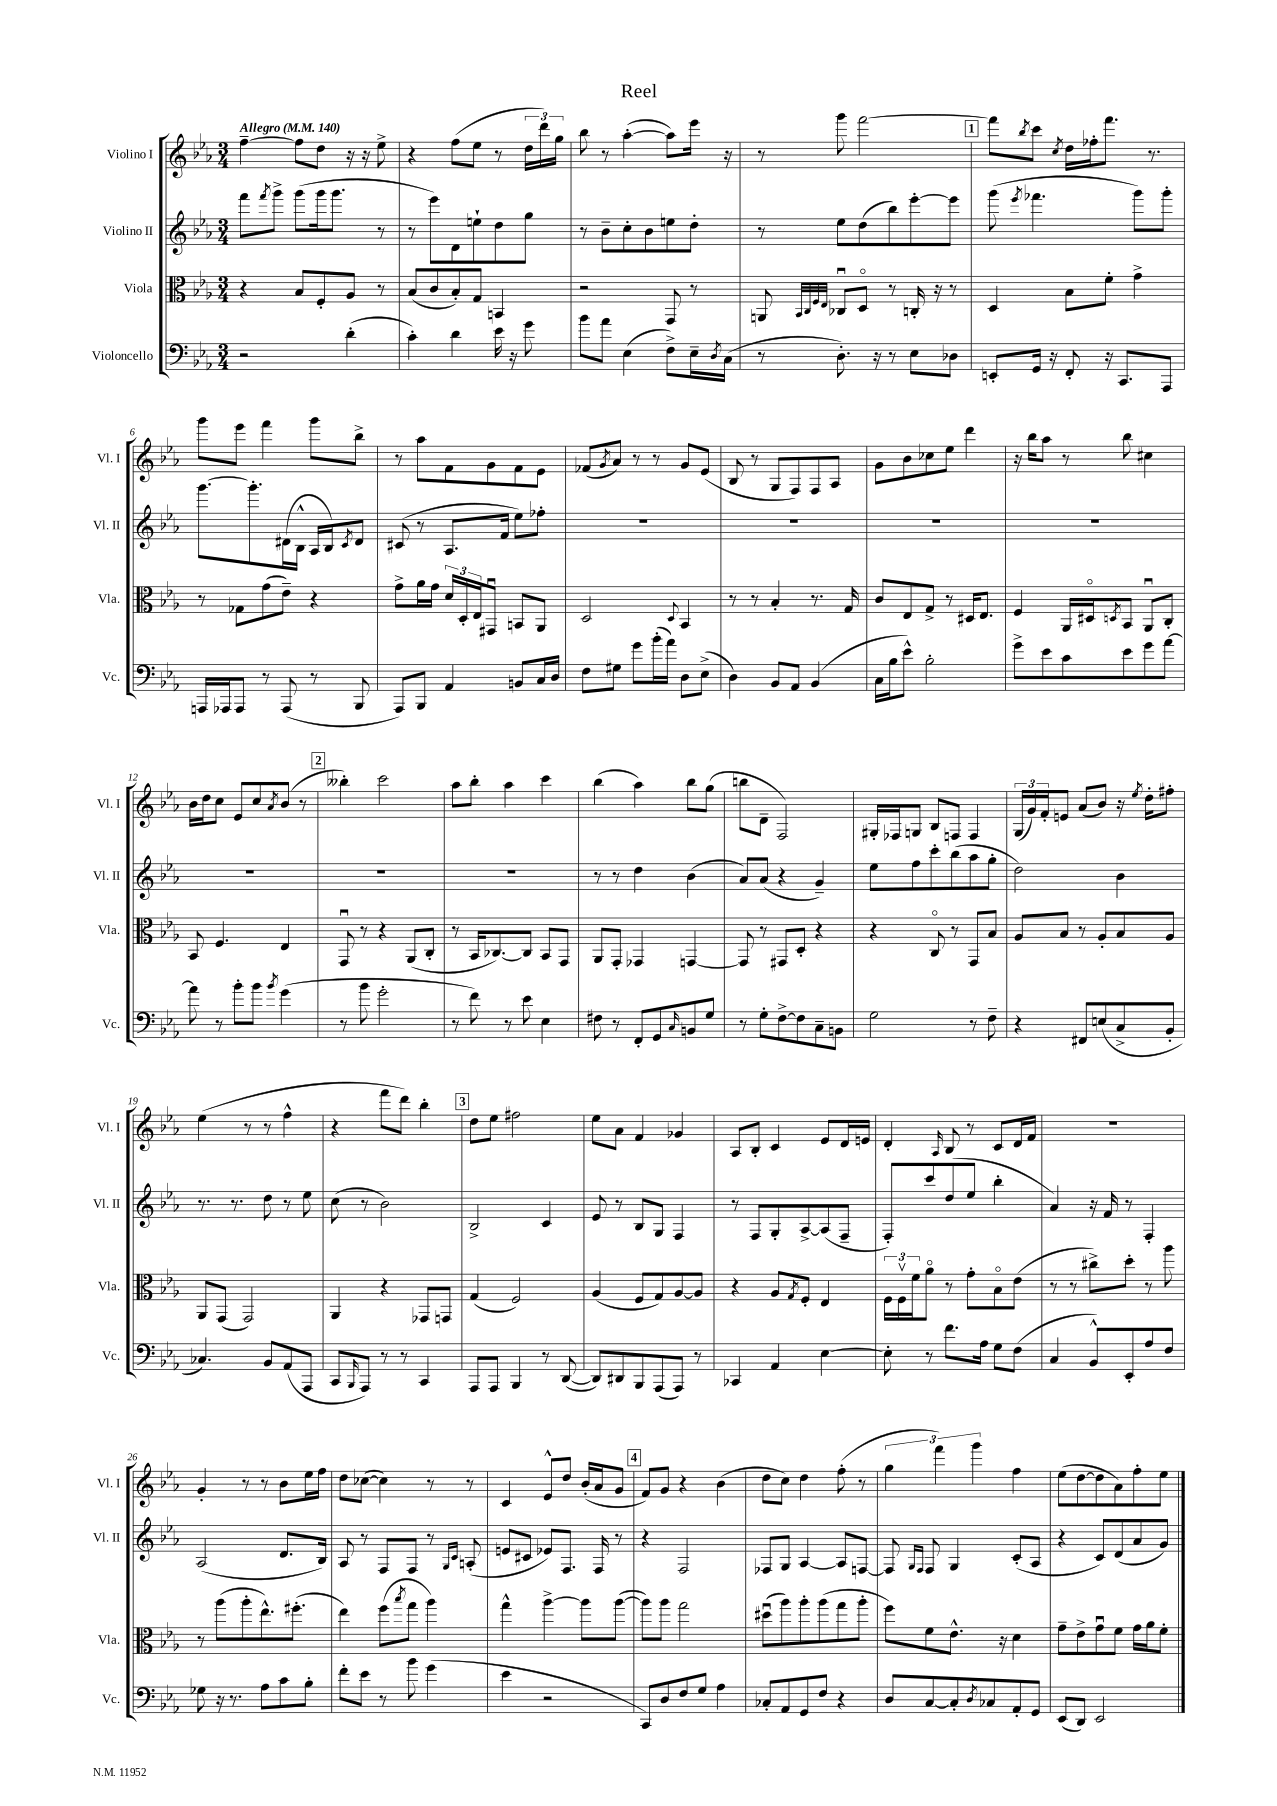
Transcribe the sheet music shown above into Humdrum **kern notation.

**kern	**kern	**kern	**kern
*staff4	*staff3	*staff2	*staff1
*clefF4	*clefC3	*clefG2	*clefG2
*k[b-e-a-]	*k[b-e-a-]	*k[b-e-a-]	*k[b-e-a-]
*M3/4	*M3/4	*M3/4	*M3/4
*MM140	*MM140	*MM140	*MM140
2r	4r	8fff	[4ff~
.	.	8qfff	.
.	.	8ggg^	.
.	8B-	(8ggg	8ff]
.	8F'	16ggg	8dd
.	.	8.ggg	.
(4d'	8A-	.	16r
.	.	.	16r
.	8r	8r	8ee-^
=	=	=	=
4c')	(8B-	8r	4r
.	8c	8eee-)	.
4d	8B-')	8d	(8ff
.	8G	8ee`	8ee-
16e-	4BB	8dd	8r
16r	.	.	.
8g	.	8gg	24dd
.	.	.	24ddd)
.	.	.	24gg
=	=	=	=
8b-	2r	8r	8bb-
8a-	.	8b-~	8r
(4E-	.	8cc'	([4aa-'
.	.	8b-	.
8F^)	8GG	8ee	8aa-])
16E-~	8r	8dd'	16eee-
8qD	.	.	.
(16C	.	.	16r
=	=	=	=
8r	8AA	8r	8r
.	32qqBB-	.	.
.	32qqC	.	.
.	32qqF	.	.
.	32qqE-	.	.
8.D')	8C-u	8ee-	8ggg
.	8Do	(8dd	[2fff
16r	.	.	.
8r	8r	8bb-)	.
8E-	16C'	[8eee-'	.
.	16r	.	.
8D-	8r	8eee-]	.
=	=	=	=
8EE'	4D	(8ggg	8fff]
.	.	8qeee-	8qbb-
16GG	.	4.fff-	8ccc
16r	.	.	.
.	.	.	8qcc
8FF'	8B-	.	16dd
.	.	.	16ff-'
16r	8f'	.	8.fff
8.CC	.	.	.
.	4g^	8ggg)	.
.	.	.	8.r
8AAA-	.	8ggg'	.
=	=	=	=
16AAA	8r	[8.ggg	8ggg
16AAA-	.	.	.
8AAA-	8G-	.	8eee-
.	.	8.ggg']	.
8r	(8g	.	4fff
(8AAA-	8e-~)	(16d#	.
.	.	16B-^^	.
8r	4r	16A-	8ggg
.	.	16B-)	.
.	.	8qc	.
8BBB-	.	8d#	8bb-^
=	=	=	=
8AAA-)	8g^	(8c#	8r
8BBB-	16a-	8r	8aa-
.	16g	.	.
4AA-	24d	8.A-	8f
.	24D'	.	.
.	24E-	.	.
.	8GG#u	.	8g
.	.	16f	.
8BB	8BB	8ee-)	8f
16C	8AA-	8ff-'	8e-
16D	.	.	.
=	=	=	=
8F	2D	2.r	(8f-
.	.	.	8qg
8G#	.	.	8a-)
8g	.	.	8r
(16b-'	.	.	8r
16a-)	.	.	.
.	8qqD	.	.
8D	4BB-	.	8g
(8E-^	.	.	(8e-
=	=	=	=
4D)	8r	2.r	8B-
.	8r	.	8r
8BB-	4B-'	.	8G
8AA-	.	.	8F)
(4BB-	8.r	.	8F
.	.	.	8A-
.	16G	.	.
=	=	=	=
16C	8c	2.r	8g
16B-	.	.	.
8e-^^)	8E-	.	8b-
2B-'	8G^	.	8cc-
.	8r	.	8ee-
.	16D#	.	4ddd
.	8.E-	.	.
=	=	=	=
8g^	4F	2.r	16r
.	.	.	16bb-
8e-	.	.	8aa-
8c	16AA-	.	8r
.	16D#o	.	.
.	8qD	.	.
8e-	8BB-	.	8bb-
8g	8AA-u	.	4cc#
[8a-	8C'	.	.
=	=	=	=
8a-]	8BB-	2.r	16b-
.	.	.	16dd
8r	4.F	.	8cc
8b-'	.	.	8e-
8b-	.	.	8cc
8qb-	.	.	8qa-
(4g	4E-	.	(8b-
.	.	.	8r
=	=	=	=
8r	8GGu	2.r	4bb--')
8b-	8r	.	.
2g'	4r	.	2ccc
.	(8AA-	.	.
.	8C'	.	.
=	=	=	=
8r	8r	2.r	8aa-
8f)	16BB-	.	8bb-'
.	[8.C-)	.	.
8r	.	.	4aa-
8e-	8C-]	.	.
4E-	8BB-	.	4ccc
.	8GG	.	.
=	=	=	=
8F#	8AA-	8r	(4bb-
8r	8GG'	8r	.
8FF'	4GG-	4dd	4aa-)
8GG	.	.	.
16qqC	.	.	.
8BB	[4GG	(4b-	8bb-
8G	.	.	(8gg
=	=	=	=
8r	8GG]	8a-)	8bb
8G'	8r	(8a-	8d~
[8F^	8GG#	4r	2F)
8F]	8D'	.	.
8C~	4r	4g~)	.
8BB	.	.	.
=	=	=	=
2G	4r	8ee-	16G#'
.	.	.	16F-
.	.	8ff	8G
.	8Co	8ccc'	8B-
.	8r	(8bb-	8F
8r	8GG	8aa-	4F
8F~	8B-	8gg'	.
=	=	=	=
4r	8A-	2dd)	(24G
.	.	.	24g)
.	.	.	24f'
.	8B-	.	8e
8FF#	8r	.	(8a-
(8E	8A-'	.	8b-)
8C^	8B-	4b-	16r
.	.	.	8qee-
.	.	.	16dd'
8BB-'	8A-	.	8ff#'
=	=	=	=
4.C-)	8AA-	8.r	(4ee-
.	(8GG	.	.
.	.	8.r	.
.	2GG)	.	8r
8BB-	.	8dd	8r
(8AA-	.	8r	4ff^^
8AAA-	.	8ee-	.
=	=	=	=
8CC	4AA-	(8cc	4r
16qqBBB-	.	.	.
8AAA-)	.	8r	.
8r	4r	2b-)	8fff
8r	.	.	8ddd)
4CC	8GG-	.	4bb-'
.	8GG	.	.
=	=	=	=
8AAA-	(4G	2B-^	8dd
8AAA-	.	.	8ee-
4BBB-	2F)	.	2ff#
8r	.	4c	.
([8DD	.	.	.
=	=	=	=
8DD])	(4A-	8e-	8ee-
8DD#	.	8r	8a-
8BBB-	8F	8B-	4f
(8AAA-	8G)	8G	.
8AAA-)	[8A-	4F	4g-
8r	8A-]	.	.
=	=	=	=
4CC-	4r	8r	8A-
.	.	8F	8B-'
4AA-	8A-	8G'	4c
.	8qG	.	.
.	8F'	[8A-^	.
[4E-	4E-	(8A-]	8e-
.	.	8F~	16d
.	.	.	16e
=	=	=	=
8E-']	24F	8F')	4d'
.	24Fv	.	.
.	24f	.	.
8r	8a-o	8ccc	.
.	.	.	16qqA-
8.f	8r	(8dd	8B-
.	8g'	8ee-	8r
16A-	.	.	.
8G	8B-o	4bb-'	8c
(8F	(8e-	.	16d
.	.	.	16f
=	=	=	=
4C	8r	4a-)	2.r
.	8r	.	.
8BB-^^)	8cc#^)	16r	.
.	.	16f	.
8EE-'	8dd'	8r	.
8A-	8r	4F'	.
8F	8aa-	.	.
=	=	=	=
8G-	8r	(2A-	4g'
16r	(8aa-	.	.
8.r	.	.	.
.	8aa-'	.	8r
8A-	8.ee-^^)	.	8r
8c	.	8.d	8b-
.	(8.ff#'	.	.
8B-'	.	.	16ee-
.	.	16B-)	16ff
=	=	=	=
8f'	4ee-)	8A-	8dd
8e-	.	8r	([8cc-
8r	(8ff	8F	4cc-])
.	8qbb-	.	.
8b-	8gg	8F	.
(4g	4aa-)	8r	8r
.	.	16qqG	.
.	.	16qqc	.
.	.	(8A'	8r
=	=	=	=
4e-	4gg^^	8e	4c
.	.	8c#	.
2r	[4aa-^	8e-)	8e-^^
.	.	8.F	8dd
.	8aa-]	.	(16b-'
.	.	16F	16a-
.	([8aa-	8r	8g
=	=	=	=
8CC)	8aa-])	4r	8f)
8D	8aa-	.	8g
8F	2gg	2F	4r
8G	.	.	.
4A-	.	.	(4b-
=	=	=	=
8C-'	(8dd#u	8F-	8dd
8AA-	8aa-)	8G	8cc)
8GG	8aa-'	[4A-	4dd
8F	(8aa-	.	.
4r	8gg	8A-]	(8ff'
.	8aa-'	[8F	8r
=	=	=	=
8D	8ff)	8F]	6gg
.	.	16qqG	.
.	.	16qqF	.
[8C	8f	8F	.
.	.	.	6fff)
8C']	8.e-^^	4G	.
.	.	.	6ggg
8qD	.	.	.
8C-	.	.	.
.	16r	.	.
8AA-'	4d	(8c'	4ff
8GG	.	8A-	.
=	=	=	=
(8EE-	8g~	4r	(8ee-
8DD)	8e-^	.	[8dd
2EE-	8gu	8c)	8dd]
.	8f	(8d	8a-)
.	16g	8a-	8ff'
.	16a-	.	.
.	8f'	8g)	8ee-
==	==	==	==
*-	*-	*-	*-
